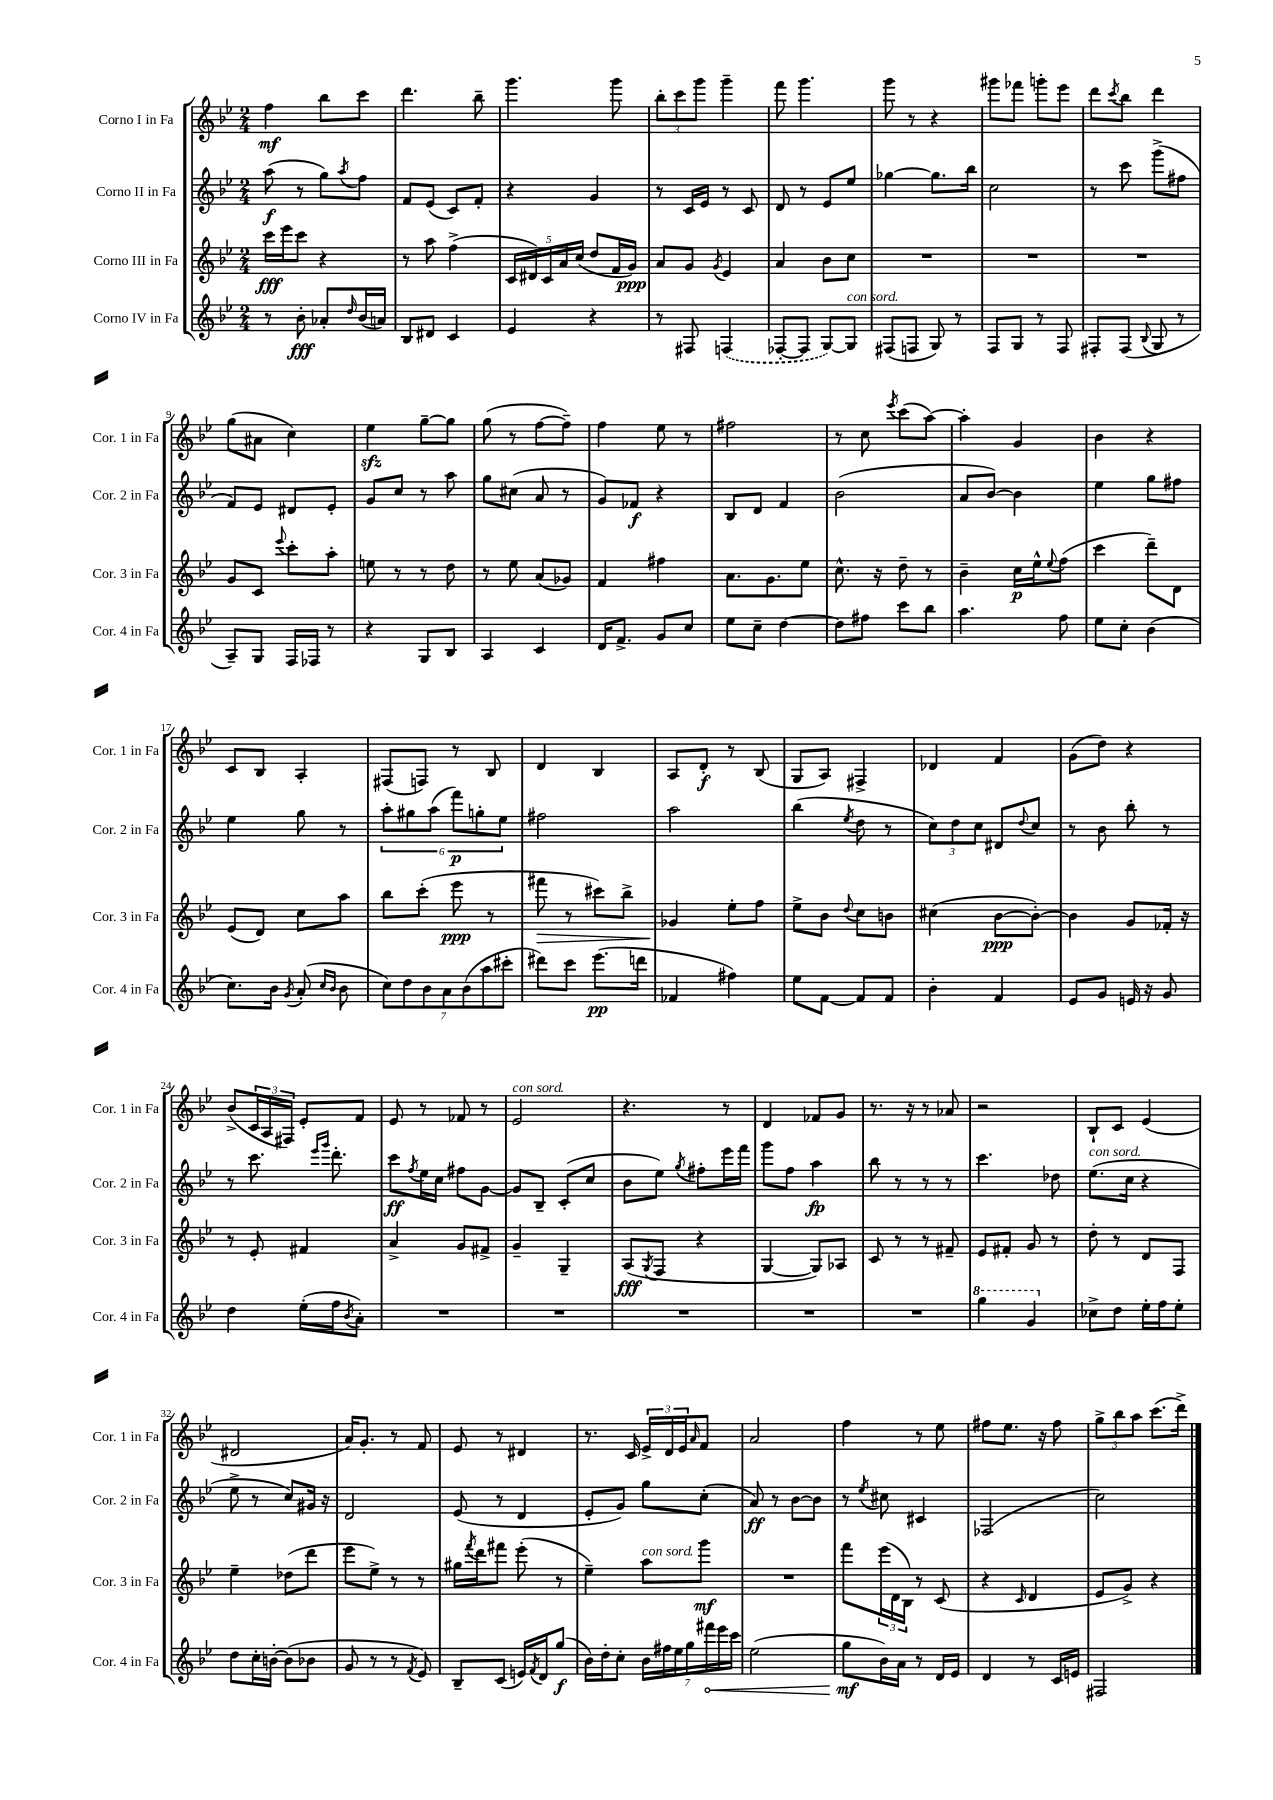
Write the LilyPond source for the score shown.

<<
\new StaffGroup <<
\new Staff = "s0" \with { instrumentName = "Corno I in Fa" shortInstrumentName = "Cor. 1 in Fa" } {
    \clef treble \key bes \major \numericTimeSignature \time 2/4
    f''4\mf bes''8 c'''8 |
    d'''4. bes''8-- |
    g'''4. g'''8 |
    \tuplet 3/2 { bes''8-. c'''8 g'''8 } g'''4-- |
    f'''8 g'''4. |
    g'''8 r8 r4 |
    gis'''8 fes'''8 g'''8-. ees'''8 |
    d'''8 \acciaccatura { c'''8 } bes''8 d'''4 |
    g''8( ais'8 c''4) |
    ees''4\sfz g''8~-- g''8 |
    g''8( r8 f''8~ f''8--) |
    f''4 ees''8 r8 |
    fis''2 |
    r8 c''8 \acciaccatura { ees'''8 } c'''8( a''8~) |
    a''4-. g'4 |
    bes'4 r4 |
    c'8 bes8 a4-. |
    fis8( f8) r8 bes8 |
    d'4 bes4 |
    a8 d'8-.\f r8 bes8( |
    g8 a8) fis4-> |
    des'4 f'4 |
    g'8( d''8) r4 |
    bes'8->( \tuplet 3/2 { c'16 a16 fis16) } ees'8-. f'8 |
    ees'8 r8 fes'8 r8 |
    ees'2^\markup { \italic "con sord." } |
    r4. r8 |
    d'4 fes'8 g'8 |
    r8. r16 r8 aes'8 |
    r2 |
    bes8-! c'8 ees'4( |
    dis'2 |
    a'16) g'8.-. r8 f'8 |
    ees'8 r8 dis'4 |
    r8. c'16 \tuplet 3/2 { ees'16-> d'16 ees'16 } \grace { a'16 } f'8 |
    a'2 |
    f''4 r8 ees''8 |
    fis''8 ees''8. r16 fis''8 |
    \tuplet 3/2 { g''8-> bes''8 a''8 } c'''8.( d'''16->) \bar "|." |
}
\new Staff = "s1" \with { instrumentName = "Corno II in Fa" shortInstrumentName = "Cor. 2 in Fa" } {
    \clef treble \key bes \major \numericTimeSignature \time 2/4
    a''8\f( r8 g''8) \acciaccatura { a''8 } f''8 |
    f'8 ees'8( c'8) f'8-. |
    r4 g'4 |
    r8 c'16 ees'16 r8 c'8 |
    d'8 r8 ees'8 ees''8 |
    ges''4~ ges''8. bes''16 |
    c''2 |
    r8 c'''8 g'''8->( fis''8 |
    f'8) ees'8 dis'8 ees'8-. |
    g'8 c''8 r8 a''8 |
    g''8 cis''8( a'8 r8 |
    g'8) fes'8\f r4 |
    bes8 d'8 f'4 |
    bes'2( |
    a'8 bes'8~) bes'4 |
    ees''4 g''8 fis''8 |
    ees''4 g''8 r8 |
    \tuplet 6/4 { a''8-. gis''8 a''8( f'''8\p) g''8-. ees''8 } |
    fis''2 |
    a''2 |
    bes''4( \acciaccatura { ees''8 } d''8 r8 |
    \tuplet 3/2 { c''8) d''8 c''8 } dis'8 \appoggiatura { d''8 } c''8 |
    r8 bes'8 bes''8-. r8 |
    r8 c'''8. \grace { ees'''16 g'''16 } d'''8.-. |
    c'''8\ff \acciaccatura { f''8 } ees''16 c''16 fis''8 g'8~ |
    g'8 bes8-- c'8-.( c''8 |
    bes'8 ees''8) \acciaccatura { g''8 } fis''8-. ees'''16 f'''16 |
    g'''8 f''8 a''4\fp |
    bes''8 r8 r8 r8 |
    c'''4. des''8 |
    ees''8.^\markup { \italic "con sord." }( c''16 r4 |
    ees''8-> r8 c''8) gis'16 r16 |
    d'2 |
    ees'8( r8 d'4 |
    ees'8-. g'8) g''8 c''8-.( |
    a'8\ff) r8 bes'8~ bes'8 |
    r8 \acciaccatura { ees''8 } cis''8 cis'4 |
    fes2( |
    c''2) \bar "|." |
}
\new Staff = "s2" \with { instrumentName = "Corno III in Fa" shortInstrumentName = "Cor. 3 in Fa" } {
    \clef treble \key bes \major \numericTimeSignature \time 2/4
    c'''16\fff ees'''16 c'''8 r4 |
    r8 a''8 f''4->( |
    \tuplet 5/4 { c'16 dis'16) c'16 a'16 c''16( } d''8 f'16 g'16\ppp) |
    a'8 g'8 \acciaccatura { g'8 } ees'4 |
    a'4 bes'8 c''8 |
    R2 |
    R2 |
    R2 |
    g'8 c'8 \appoggiatura { ees'''8 } c'''8-. a''8-. |
    e''8 r8 r8 d''8 |
    r8 ees''8 a'8( ges'8) |
    f'4 fis''4 |
    a'8. g'8. ees''8 |
    c''8.-^ r16 d''8-- r8 |
    bes'4-- c''16\p ees''16-^ \appoggiatura { ees''8 } f''8( |
    c'''4 d'''8--) d'8 |
    ees'8( d'8) c''8 a''8 |
    bes''8 c'''8-.( ees'''8\ppp r8 |
    fis'''8\> r8 cis'''8) bes''8-> |
    ges'4\! ees''8-. f''8 |
    ees''8-> bes'8 \appoggiatura { d''8 } c''8 b'8 |
    cis''4( bes'8~\ppp bes'8~-.) |
    bes'4 g'8 fes'16-. r16 |
    r8 ees'8-. fis'4 |
    a'4-> g'8 fis'8-> |
    g'4-- g4-- |
    a8\fff( \acciaccatura { g8 } f8 r4 |
    g4~ g8) aes8 |
    c'8 r8 r8 fis'8-- |
    ees'8 fis'8-. g'8 r8 |
    d''8-. r8 d'8 f8 |
    ees''4-- des''8( d'''8 |
    ees'''8 ees''8->) r8 r8 |
    gis''16 \acciaccatura { f'''8 } d'''16 fis'''8 ees'''8-.( r8 |
    ees''4--) a''8^\markup { \italic "con sord." } g'''8\mf |
    R2 |
    f'''8 \tuplet 3/2 { ees'''16( d'16 bes16) } r8 c'8( |
    r4 \grace { c'16 } d'4 |
    ees'8 g'8->) r4 \bar "|." |
}
\new Staff = "s3" \with { instrumentName = "Corno IV in Fa" shortInstrumentName = "Cor. 4 in Fa" } {
    \clef treble \key bes \major \numericTimeSignature \time 2/4
    r8 bes'8-.\fff aes'8-. \grace { d''16 } bes'16( a'16) |
    bes8 dis'8 c'4 |
    ees'4 r4 |
    r8 fis8 \once \slurDashed f4( |
    fes8~-. fes8 g8~) g8^\markup { \italic "con sord." } |
    fis8( f8 g8) r8 |
    f8 g8 r8 f8 |
    fis8-. fis8( \appoggiatura { bes8 } g8 r8 |
    a8--) g8 f16 fes16 r8 |
    r4 g8 bes8 |
    a4 c'4 |
    d'16 f'8.-> g'8 c''8 |
    ees''8 c''8-- d''4~ |
    d''8 fis''8 c'''8 bes''8 |
    a''4. f''8 |
    ees''8 c''8-. bes'4( |
    c''8.) bes'16 \acciaccatura { g'8 } a'8-.( \grace { c''16 bes'16 } bes'8 |
    \tuplet 7/4 { c''8) d''8 bes'8 a'8 bes'8( a''8 cis'''8-. } |
    dis'''8) c'''8 ees'''8.\pp( d'''16 |
    fes'4 fis''4) |
    ees''8 f'8~ f'8 f'8 |
    bes'4-. f'4 |
    ees'8 g'8 e'16 r16 g'8 |
    d''4 ees''16-.( f''16 \acciaccatura { bes'8 } a'8-.) |
    R2 |
    R2 |
    R2 |
    R2 |
    R2 |
    \ottava #1 g'''4 g''4 \ottava #0 |
    ces''8-> d''8 ees''16-. f''16 ees''8-. |
    d''8 c''16-. b'16~-. b'8( bes'8 |
    g'8 r8 r8 \acciaccatura { f'8 } ees'8) |
    bes8-- c'8( e'16) \acciaccatura { f'8 } d'16 g''8\f( |
    bes'16) d''16-. c''8-. \tuplet 7/4 { bes'16 fis''16 ees''16 g''16 \once \override Hairpin.circled-tip = ##t fis'''16\< ees'''16 c'''16 } |
    ees''2( |
    g''8\mf\! bes'16) a'16 r8 d'16 ees'16 |
    d'4 r8 c'16 e'16 |
    fis2 \bar "|." |
}
>>
>>
